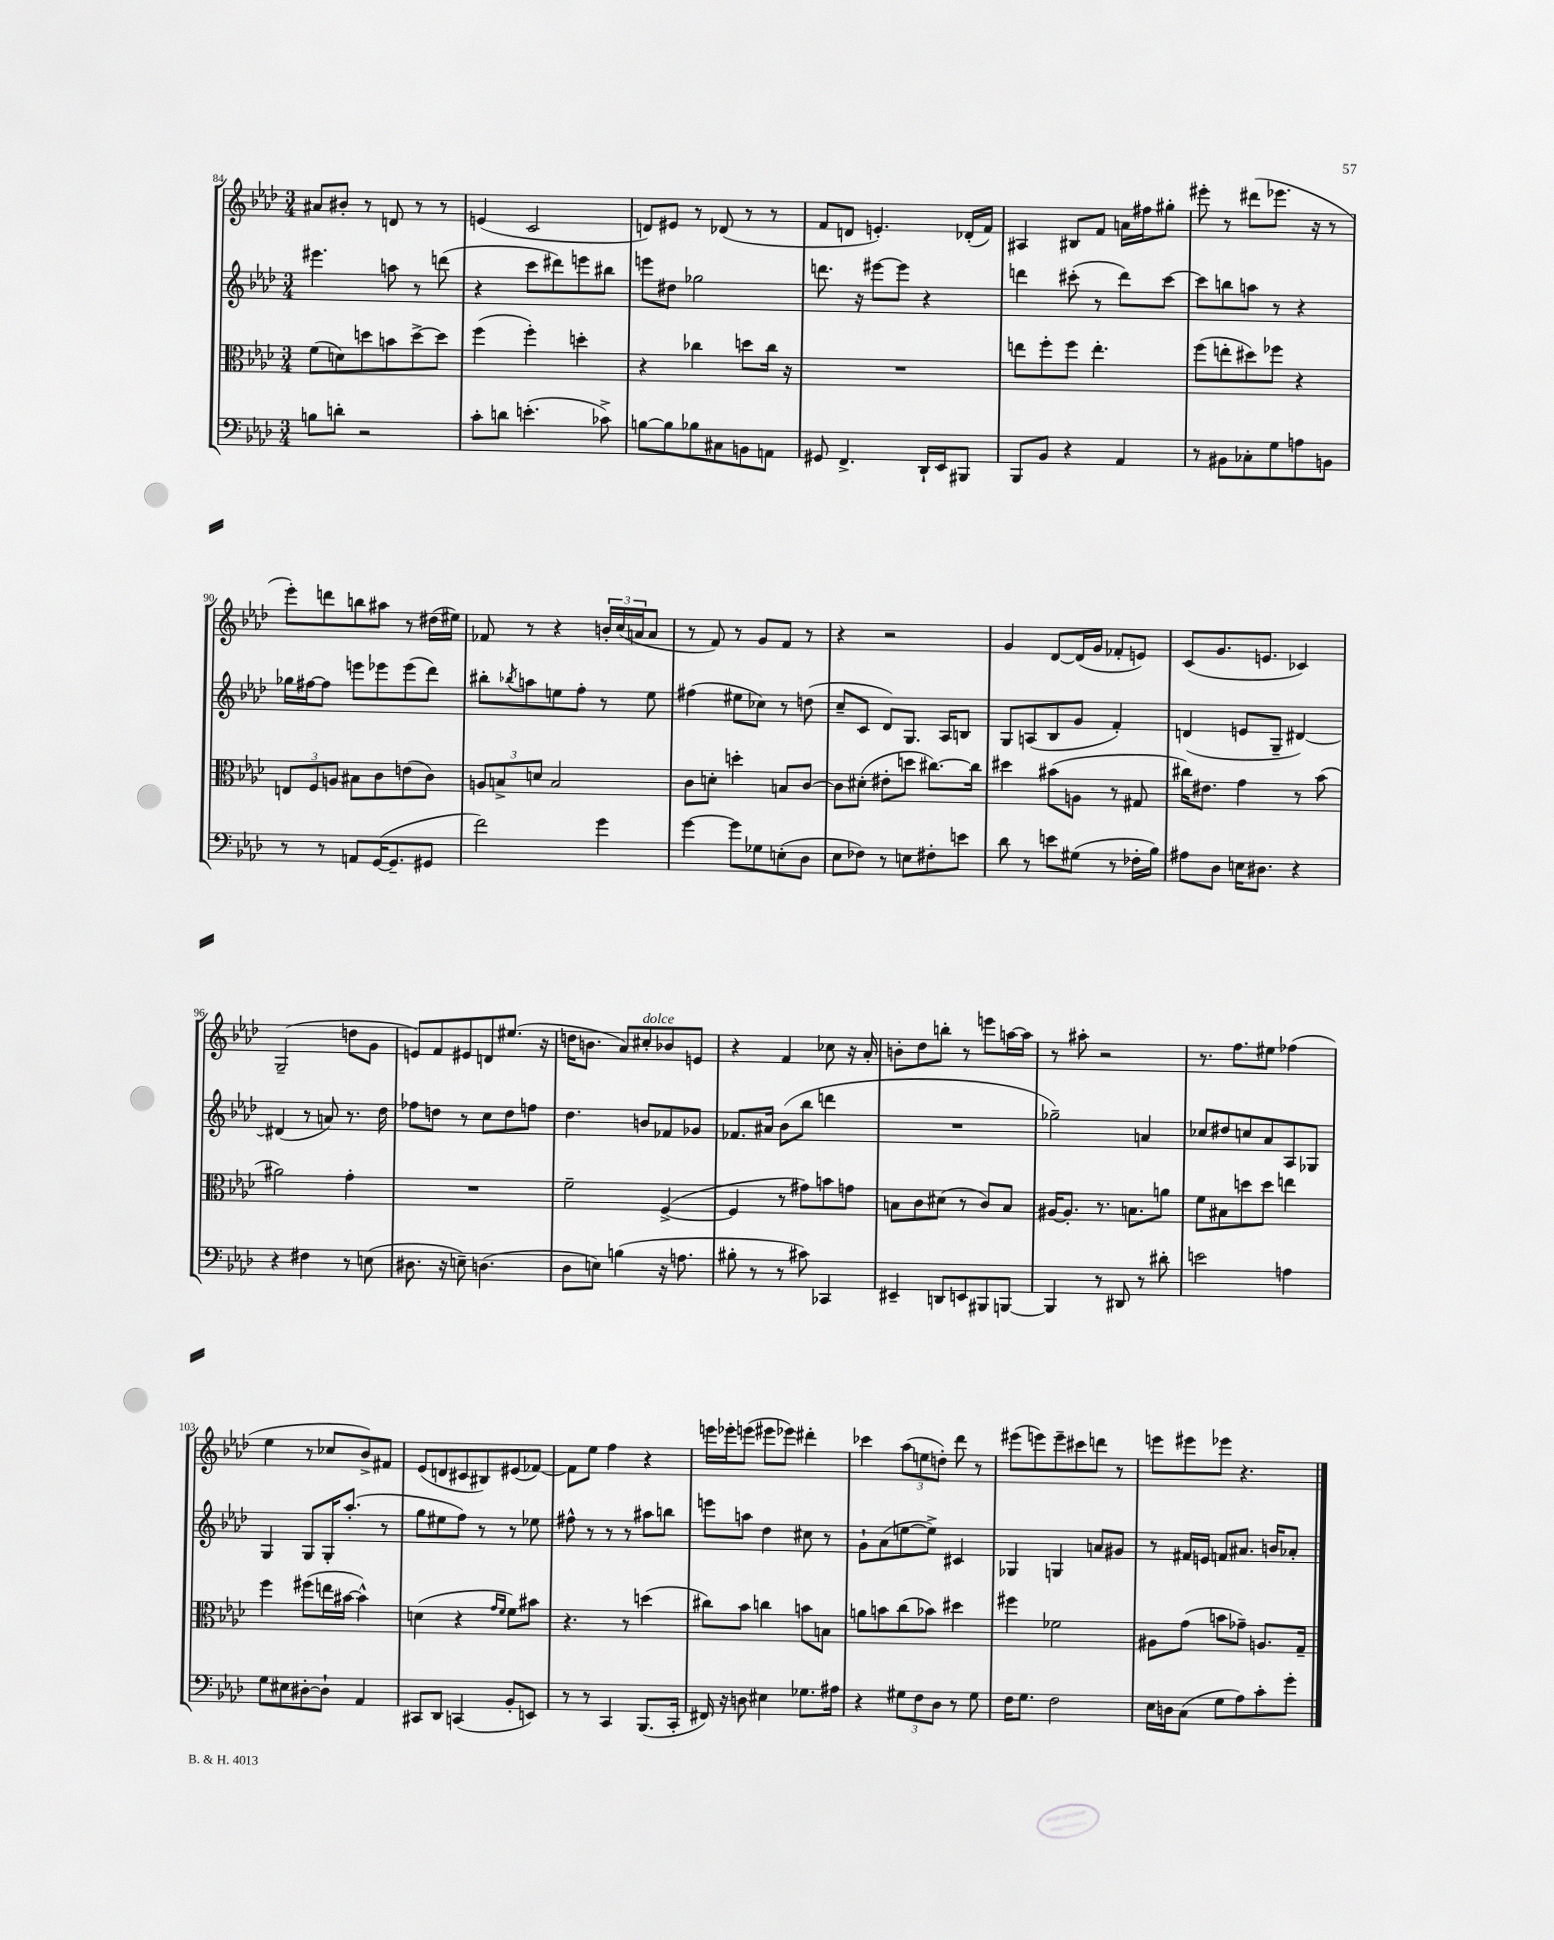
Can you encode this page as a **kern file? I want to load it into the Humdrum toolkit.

**kern	**kern	**kern	**kern
*staff4	*staff3	*staff2	*staff1
*clefF4	*clefC3	*clefG2	*clefG2
*k[b-e-a-d-]	*k[b-e-a-d-]	*k[b-e-a-d-]	*k[b-e-a-d-]
*M3/4	*M3/4	*M3/4	*M3/4
8B\L	(8f\L	4.eee#\	8a#/L
8d'\J	8d\)	.	8b#'/J
2r	8dd\	.	8r
.	8b\	8aa\	8d/
.	[8dd^\	8r	8r
.	8dd\]J	(8ddd\	8r
=	=	=	=
8c'\L	(4ff\	4r	(4e/
8d\J	.	.	.
(4.e'\	4ff'\)	8ccc\L	2c/
.	.	8ddd#\)	.
.	4dd'\	8eee\	.
8c-^\)	.	8bb#\J	.
=	=	=	=
[8B\L	4r	8eee\L	8d/L)
8B\]	.	8dd#\J	8e#/J
8B-\	4cc-\	2gg-\	8r
8C#\	.	.	(8d-/
8BB\	8dd\L	.	8r
8AA\J	16cc-\Jk	.	8r
.	16r	.	.
=	=	=	=
8GG#/	2.r	8.ddd\	8f/L
4.FF^/	.	.	8d/J
.	.	16r	.
.	.	[8eee#\L	4.e'/)
.	.	8eee#\]J	.
16DD-`/LL	.	4r	.
16EE-/J	.	.	.
8BBB#/J	.	.	(16d-'/LL
.	.	.	16f/JJ)
=	=	=	=
8BBB-/L	8ee\L	4ddd\	4A#/
8BB-/J	8ff'\	.	.
4r	8ff\J	(8ccc#'\	8B#/L
.	4.ee'\	8r	8f/J
4AA-/	.	8ddd\L)	16a\LL
.	.	.	16ff#\J
.	.	[8ccc#\J	8gg#'\J
=	=	=	=
8r	(8ff\L	8ccc#\]L	8eee#'\
8BB#\L	8ee'\	8bb\	8r
8C-'\	8dd#\)	8aa\J	(8ddd#\L
8G\	8ff-\J	8r	8.eee-\J
8A\	4r	4r	.
.	.	.	16r
8BB\J	.	.	8r
=	=	=	=
8r	12E/L	16gg-\LL	8eee-'\L)
.	.	[16ff#\J	.
.	12F/	.	.
8r	.	8ff#\]J	8ddd\
.	12A/J	.	.
8AA/L	8B#\L	8eee\L	8bb\
([16GG/K	8c\	8eee-\	8aa#\J
8.GG~/]	.	.	.
.	(8e\	(8eee-\	8r
8GG#/J	8c\J)	8ddd-\J)	(16dd#\LL
.	.	.	16ee#\JJ)
=	=	=	=
2f\)	12A/L	8bb#'\L	8f-/
.	12B^/	.	.
.	.	8qbb-/	.
.	.	8aa\	8r
.	12d/J	.	.
.	2B/	8ee\	4r
.	.	8ff'\J	.
4g\	.	8r	24b'/LL
.	.	.	(24cc/
.	.	.	24a/J
.	.	8ee\	8a/J
=	=	=	=
[4g\	8c\L	(4ff#\	8r
.	8d'\J	.	8f/)
8g\]L	4dd'\	8ee#\L	8r
8G-\	.	8cc-\J)	8g/L
(8E'\	8B/L	8r	8f/J
8D-\J	[8c/J	(8dd\	8r
=	=	=	=
8E-\L	8c\]L	8cc~/L	4r
8F-\J)	(8d#'\J	8c/J	.
8r	8e#'\L	8d-/L)	2r
8E\L	8dd\J	8.G/J	.
8F#'\	[8.cc#\L)	.	.
.	.	16A-/LK	.
8e\J	.	8B/J	.
.	16cc#\]Jk	.	.
=	=	=	=
8d-\	4dd#\	8G/L	4g/
8r	.	(8A/	.
8e\L	(8b#\L	8B-/	[8d-/L
(8G#\J	8A\J	8g/J	(16d-/]L
.	.	.	16g/JJ
8r	8r	4f'/)	8f-'/L
16F-'\LL	8G#/	.	8e/J)
16B-\JJ)	.	.	.
=	=	=	=
8A#\L	16cc#\LK)	(4d/	(8c/L
.	8.e#\J	.	.
8D-\J	.	.	8.g/
16E\LK	4g\	8e/L	.
8.D#\J	.	.	8.e/J
.	.	8G~/J	.
4r	8r	[4d#/)	4c-/)
.	(8b-\	.	.
=	=	=	=
4r	2a#\)	(4d#/]	(2G~/
4F#\	.	8r	.
.	.	8a/)	.
8r	4g'\	8.r	8dd\L
(8E\	.	.	8g\J
.	.	16dd-\	.
=	=	=	=
8.D#\	2.r	8ff-\L	8e/L)
.	.	8dd\J	8f/
16r	.	.	.
8E~\)	.	8r	8e#/
(4.D\	.	8cc\L	8d/
.	.	8dd\	(8.ee#/J
.	.	8ff\J	.
.	.	.	16r
=	=	=	=
8D-\L	2f~\	4.dd-\	16dd\LK
.	.	.	8.b\J
8E\J)	.	.	.
(4B\	.	.	8a-/L)
.	.	8b/L	8cc#'/
16r	([4F^/	8f-/	8b-/
8.A\	.	.	.
.	.	8g-/J	8e/J
=	=	=	=
8B#'\	4F/]	8.f-/L	4r
8r	.	.	.
.	.	16a#/Jk	.
8r	8r	(8b-\L	4f/
8c#\)	8g#\L)	8bb-\J	.
4CC-/	8b\	4ddd\	8cc-\
.	8g\J	.	16r
.	.	.	16a-'/
=	=	=	=
4EE#~/	8B\L	2.r	8b'\L
.	8c\	.	8dd-\
8DD/L	(8d#\J	.	8bb'\J
8EE/	8r	.	8r
8BBB#/	8c/L)	.	8eee\L
[8BBB/J	8B/J	.	[16aa\L
.	.	.	16aa\]JJ
=	=	=	=
4BBB/]	[16A#/LK	2gg-~\)	8r
.	8.A#'/]J	.	.
.	.	.	8aa#'\
8r	8.r	.	2r
8DD#/	.	.	.
.	8.B\L	.	.
8r	.	4a/	.
8d#'\	8a\J	.	.
=	=	=	=
2e\	8f\L	8cc-/L	8.r
.	8B#\	8dd#/	.
.	.	.	8.ff\L
.	8dd\	8cc/	.
.	8dd\J	8a-/	8ee#\J
4A\	4ee\	8A-/	(4ff-\
.	.	8G-/J	.
=	=	=	=
8G\L	4ff\	4G/	4ee-\
8E#\	.	.	.
[8D#'\	(8ff#\L	8G/L	8r
8D#`\]J	16ee\L	16G'/K	8cc-/L
.	[16b#\JJ	(8.aa-'/J	.
4AA-/	4b#^^\])	.	8b-^/)
.	.	8r	8f#/J
=	=	=	=
8CC#/L	(4d\	8gg\L	(8e-/L
8DD-/J	.	8ee#\	8d/
(4CC/	4r	8ff\J)	8c#/
.	.	8r	8B#/)
.	16qqg/LL	.	.
.	16qqf/JJ	.	.
8BB-'/L	8f\L)	8r	(8e#/
8EE/J)	8b#\J	8ee-\	[8f-/J)
=	=	=	=
8r	4.r	8ff#^^\	8f-\]L
8r	.	8r	8ee-\J
4CC/	.	8r	4ff\
.	8r	8r	.
(8.BBB-/L	(4dd\	8aa#\L	4r
.	.	8bb\J	.
16CC'/Jk	.	.	.
=	=	=	=
16FF#/)	8cc#\L)	8eee\L	16eee\LL
16r	.	.	16eee-'\J
8D\	8b-\J	8aa\J	(8eee\J
4E#\	4cc\	4dd-\	8eee#\L
.	.	.	8eee-\J)
8.G-\L	8b\L	8cc#\	4ddd#'\
.	8B\J	8r	.
16A#\Jk	.	.	.
=	=	=	=
4r	8a\L	8g`\L	4ccc-\
.	8b\	(8a-\	.
12G#\L	(8cc\	[8ee\	(12aa-\L
12F\	.	.	12ee\
.	8b-\J)	8ee^\]J)	.
12D-\J	.	.	12dd'\J)
8r	4dd#\	4c#/	8ddd-\
8G#\	.	.	8r
=	=	=	=
16F\LK	4ff#\	4G-/	(8eee#\L
8.G\J	.	.	.
.	.	.	8eee\)
2F\	2f-\	4G/	8eee~\
.	.	.	8ccc#\
.	.	8a/L	8ddd\J
.	.	8g#/J	8r
=	=	=	=
16E-\LL	8A#\L	8r	8eee\L
16D\J	.	.	.
(8C\J	(8g\J	16f#/LL	8eee#\
.	.	16e/JJ	.
8G\L	8b\L	8f/L	8eee-\J
8A-\)	8g-~\J)	8.a#/J	4.r
8c'\	8.A/L	.	.
.	.	16b/LK	.
8g'\J	.	8a-'/J	.
.	16G~/Jk	.	.
==	==	==	==
*-	*-	*-	*-
